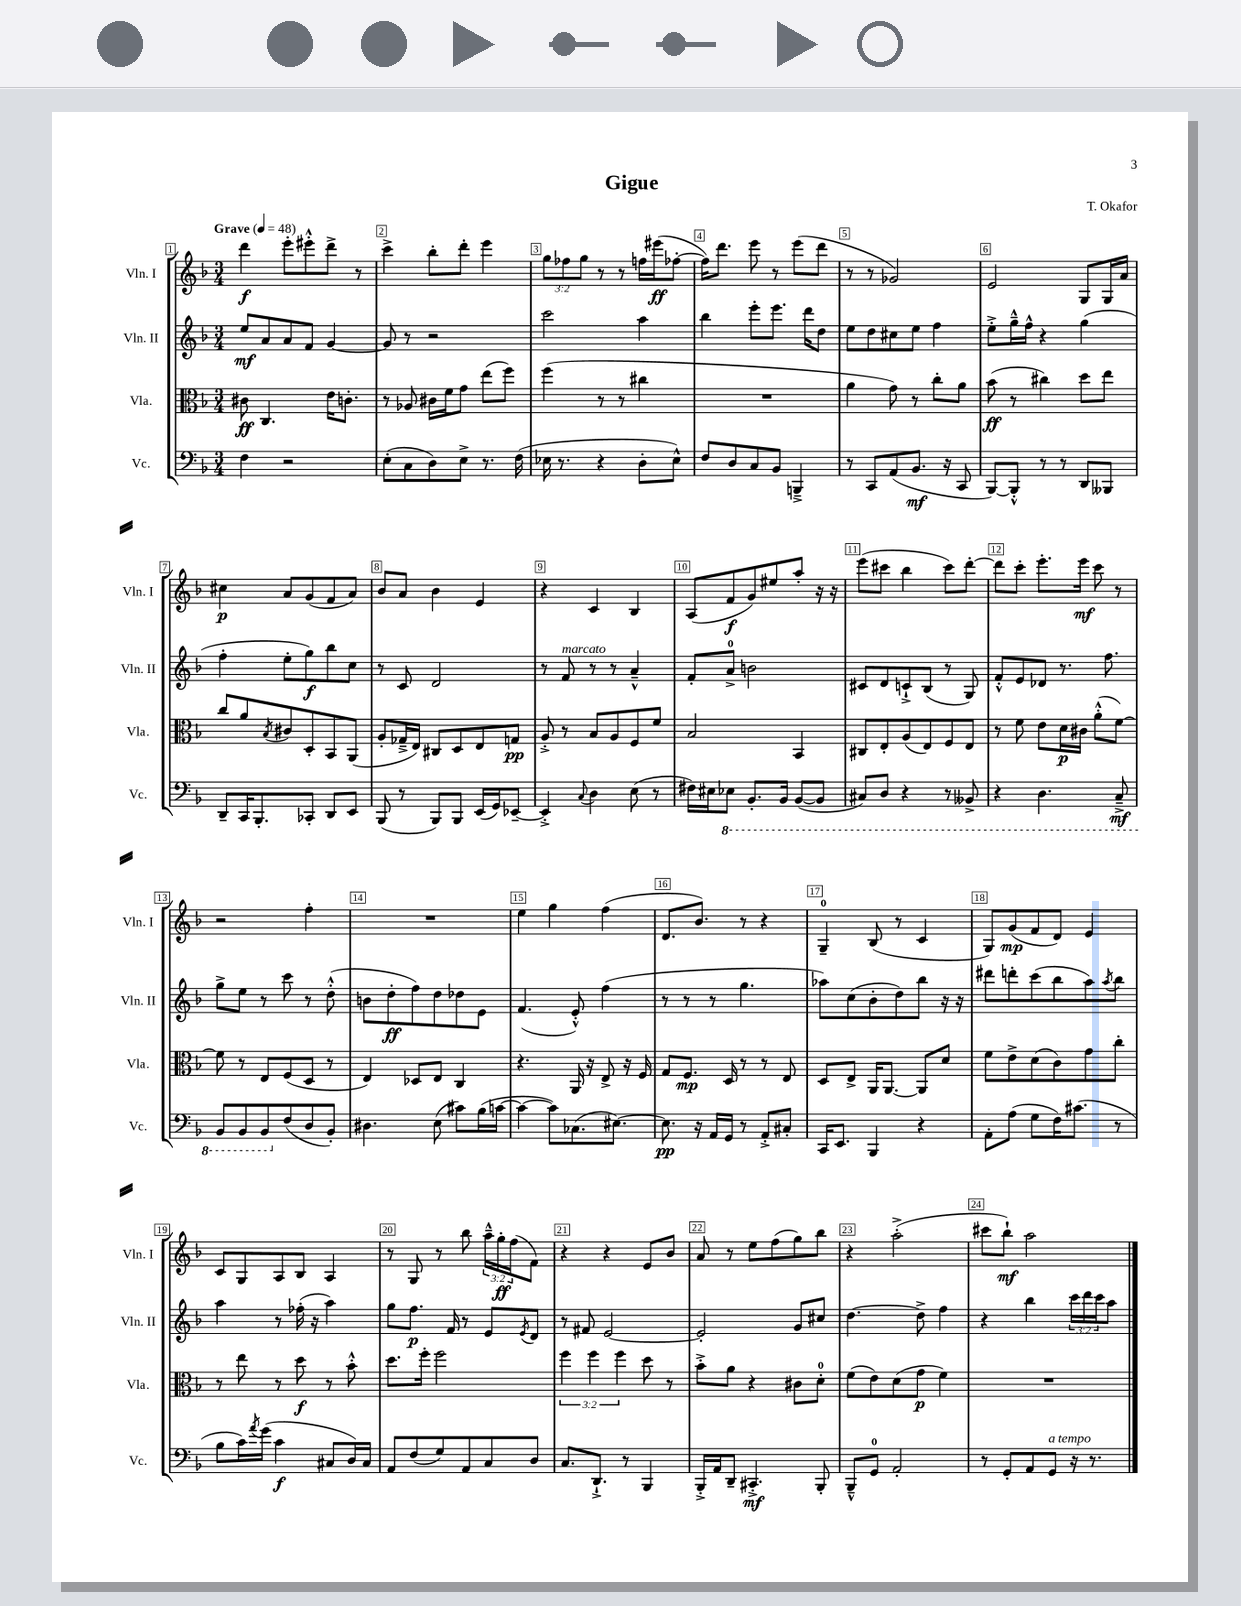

**kern	**kern	**kern	**kern
*staff4	*staff3	*staff2	*staff1
*clefF4	*clefC3	*clefG2	*clefG2
*k[b-]	*k[b-]	*k[b-]	*k[b-]
*M3/4	*M3/4	*M3/4	*M3/4
*MM48	*MM48	*MM48	*MM48
4F	8c#	8ee	4ddd
.	4.C	8a	.
2r	.	8a	8eee'
.	.	8f	8eee#'^^
.	16e	[4g	8ddd^
.	8.c'	.	.
.	.	.	8r
=	=	=	=
(8E'	8r	8g]	4ccc^
8C	8A-	8r	.
8D)	16c#	2r	8bb-'
.	16f	.	.
8E^	8g	.	8ddd'
8.r	(8ee	.	4eee
.	8ff)	.	.
(16F	.	.	.
=	=	=	=
16E-	(4ff	2ccc	12gg
8.r	.	.	.
.	.	.	12ff-
.	.	.	12gg
4r	8r	.	8r
.	8r	.	8r
8D'	4cc#	4aa	16ff
.	.	.	(16eee#
8E-^^)	.	.	[8ff-'
=	=	=	=
8F	2.r	4bb-	16ff-])
.	.	.	8.ddd
8D	.	.	.
8C	.	8eee'	8eee
8BB-	.	8.eee	8r
4BBB~^	.	.	(8eee
.	.	16ddd	.
.	.	8dd	8ddd
=	=	=	=
8r	4a	8ee	8r
8CC	.	8dd	8r
(8AA	8g)	8cc#	2g-)
8.BB-	8r	8ee	.
.	8cc'	4ff	.
16r	.	.	.
8CC	8a	.	.
=	=	=	=
[8BBB-)	(8b-	8ee'^	2e
8BBB-'^^]	8r	16gg~^^	.
.	.	16ff^^	.
8r	4cc#)	4r	.
8r	.	.	.
8DD	8dd	(4gg	8G
8BBB--	8ee	.	16G
.	.	.	16a
=	=	=	=
8DD~	8cc	4ff'	4cc#
16CC	8a	.	.
8.BBB-'	.	.	.
.	8qB-	.	.
.	8c#	8ee'	8a
8CC-'	8D'	8gg)	(8g
8DD	8BB-	8bb-	8f
8EE	(8AA	8cc	8a)
=	=	=	=
(8BBB-	8A'	8r	8b-
8r	16G-~^	8c	8a
.	16E)	.	.
8BBB-)	8C#	2d	4b-
8BBB-	8D	.	.
(16EE	8E	.	4e
16GG)	.	.	.
[8EE-~	8G	.	.
=	=	=	=
4EE-'^]	8A'^	8r	4r
.	8r	8f	.
8qqC	.	.	.
4D	8B-	8r	4c
.	8A	8r	.
(8E	8F	4a~^^	4B-
8r	8f	.	.
=	=	=	=
16F#)	2B-	8f'	(8A
16E#	.	.	.
8EE-	.	8a^	8f
8.BBB-'	.	2b	8g)
.	.	.	8ee#
16BBB-	.	.	.
([8BBB-	4BB-	.	8aa'
8BBB-]	.	.	16r
.	.	.	16r
=	=	=	=
8CC#)	8C#	8c#	(8eee
8DD	8E'	8d	8ccc#
4r	(8A	8c`^	4bb-
.	8E)	(8B-	.
8r	8F	8r	8ccc#)
8BBB--^	8E	8G)	[8ddd'
=	=	=	=
4r	8r	8f'^^	8ddd]
.	8f	8e	8ccc'
4.DD	8e	8d-	8.eee'
.	16d	8.r	.
.	16c#	.	16eee
.	(8a'^^	.	8ccc
.	.	8.ff	.
8CC~^	[8f)	.	8r
=	=	=	=
8BBB-	8f]	8gg^	2r
8BBB-	8r	8ee	.
8BBB-	8E	8r	.
(8F	(8F	8ccc	.
8D	8D	8r	4ff'
8BB-')	8r	(8dd'^^	.
=	=	=	=
4.D#	4E)	8b	2.r
.	.	8dd'	.
.	8D-	8ff)	.
(8E	8E	8dd	.
8c#)	4C	8dd-	.
(16B-	.	8e	.
[16c	.	.	.
=	=	=	=
4c_	4.r	(4.f	4ee
8c])	.	.	4gg
(8.C-	16AA	8e'^^)	.
.	16r	.	.
.	8E^	(4ff	(4ff
[8.E#)	.	.	.
.	16r	.	.
.	16F	.	.
=	=	=	=
8.E#]	8G	8r	8.d
.	8.F	8r	.
16r	.	.	8.b-)
16AA	.	8r	.
16GG	16D	.	.
8r	8r	4.gg	8r
8AA'^	8r	.	4r
8C#'	8E	.	.
=	=	=	=
16CC	8D	8aa-)	4G~
8.EE	.	.	.
.	8E^	(8cc	.
4BBB-	16AA	8b-'	(8B-
.	[8.AA	.	.
.	.	8dd)	8r
4r	8AA]	8bb-	4c
.	8d	16r	.
.	.	16r	.
=	=	=	=
8AA'	8f	8ddd#	8G)
(8A	8e^	8ddd'	(8g
8G	(8d	(8ccc	8f
16F)	8c)	8bb-	8d)
(8.c#	.	.	.
.	8g	8aa)	4e
.	.	8qaa	.
8r	8cc'	8bb-	.
=	=	=	=
8B-	8r	4aa	8c
16c)	8ee	.	8G
8qa	.	.	.
(16g	.	.	.
4c	8r	8r	8A
.	8dd	(16ff-'	8B-
.	.	16r	.
8C#	8r	4aa)	4A
16D)	8b-'^^	.	.
16C#	.	.	.
=	=	=	=
8AA	8.dd	8gg	8r
(8F	.	8.ff	8G
.	16ff'	.	.
8G)	2ff	.	8r
.	.	16f	.
8AA	.	8r	8bb-
8C	.	8e	24aa~^^
.	.	.	24gg'
.	.	.	(24ff
.	.	8qe	.
8D	.	8d	8f)
=	=	=	=
8.C	6ff	8r	4r
.	.	8f#	.
.	6ff	.	.
8.DD`^	.	.	.
.	.	[2e	4r
.	6ff	.	.
8r	.	.	.
4BBB-	8dd	.	8e
.	8r	.	8b-
=	=	=	=
16BBB-'^	8b-'^	2e']	8a
16AA	.	.	.
8DD~	8a	.	8r
4.CC#'^	4r	.	8ee
.	.	.	(8ff
.	8c#	8g	8gg)
8BBB-'	8d'	8cc#	8bb-
=	=	=	=
8BBB-~^^	(8f	[4.dd	4r
8GG	8e)	.	.
2AA'	(8d	.	(2aa'^
.	8g	8dd^]	.
.	4f)	4ff	.
=	=	=	=
8r	2.r	4r	8ccc#
8GG'	.	.	8bb-`)
8AA	.	4bb-	2aa
8GG	.	.	.
16r	.	24ccc	.
.	.	24ddd	.
8.r	.	.	.
.	.	24ccc	.
.	.	8aa	.
==	==	==	==
*-	*-	*-	*-
